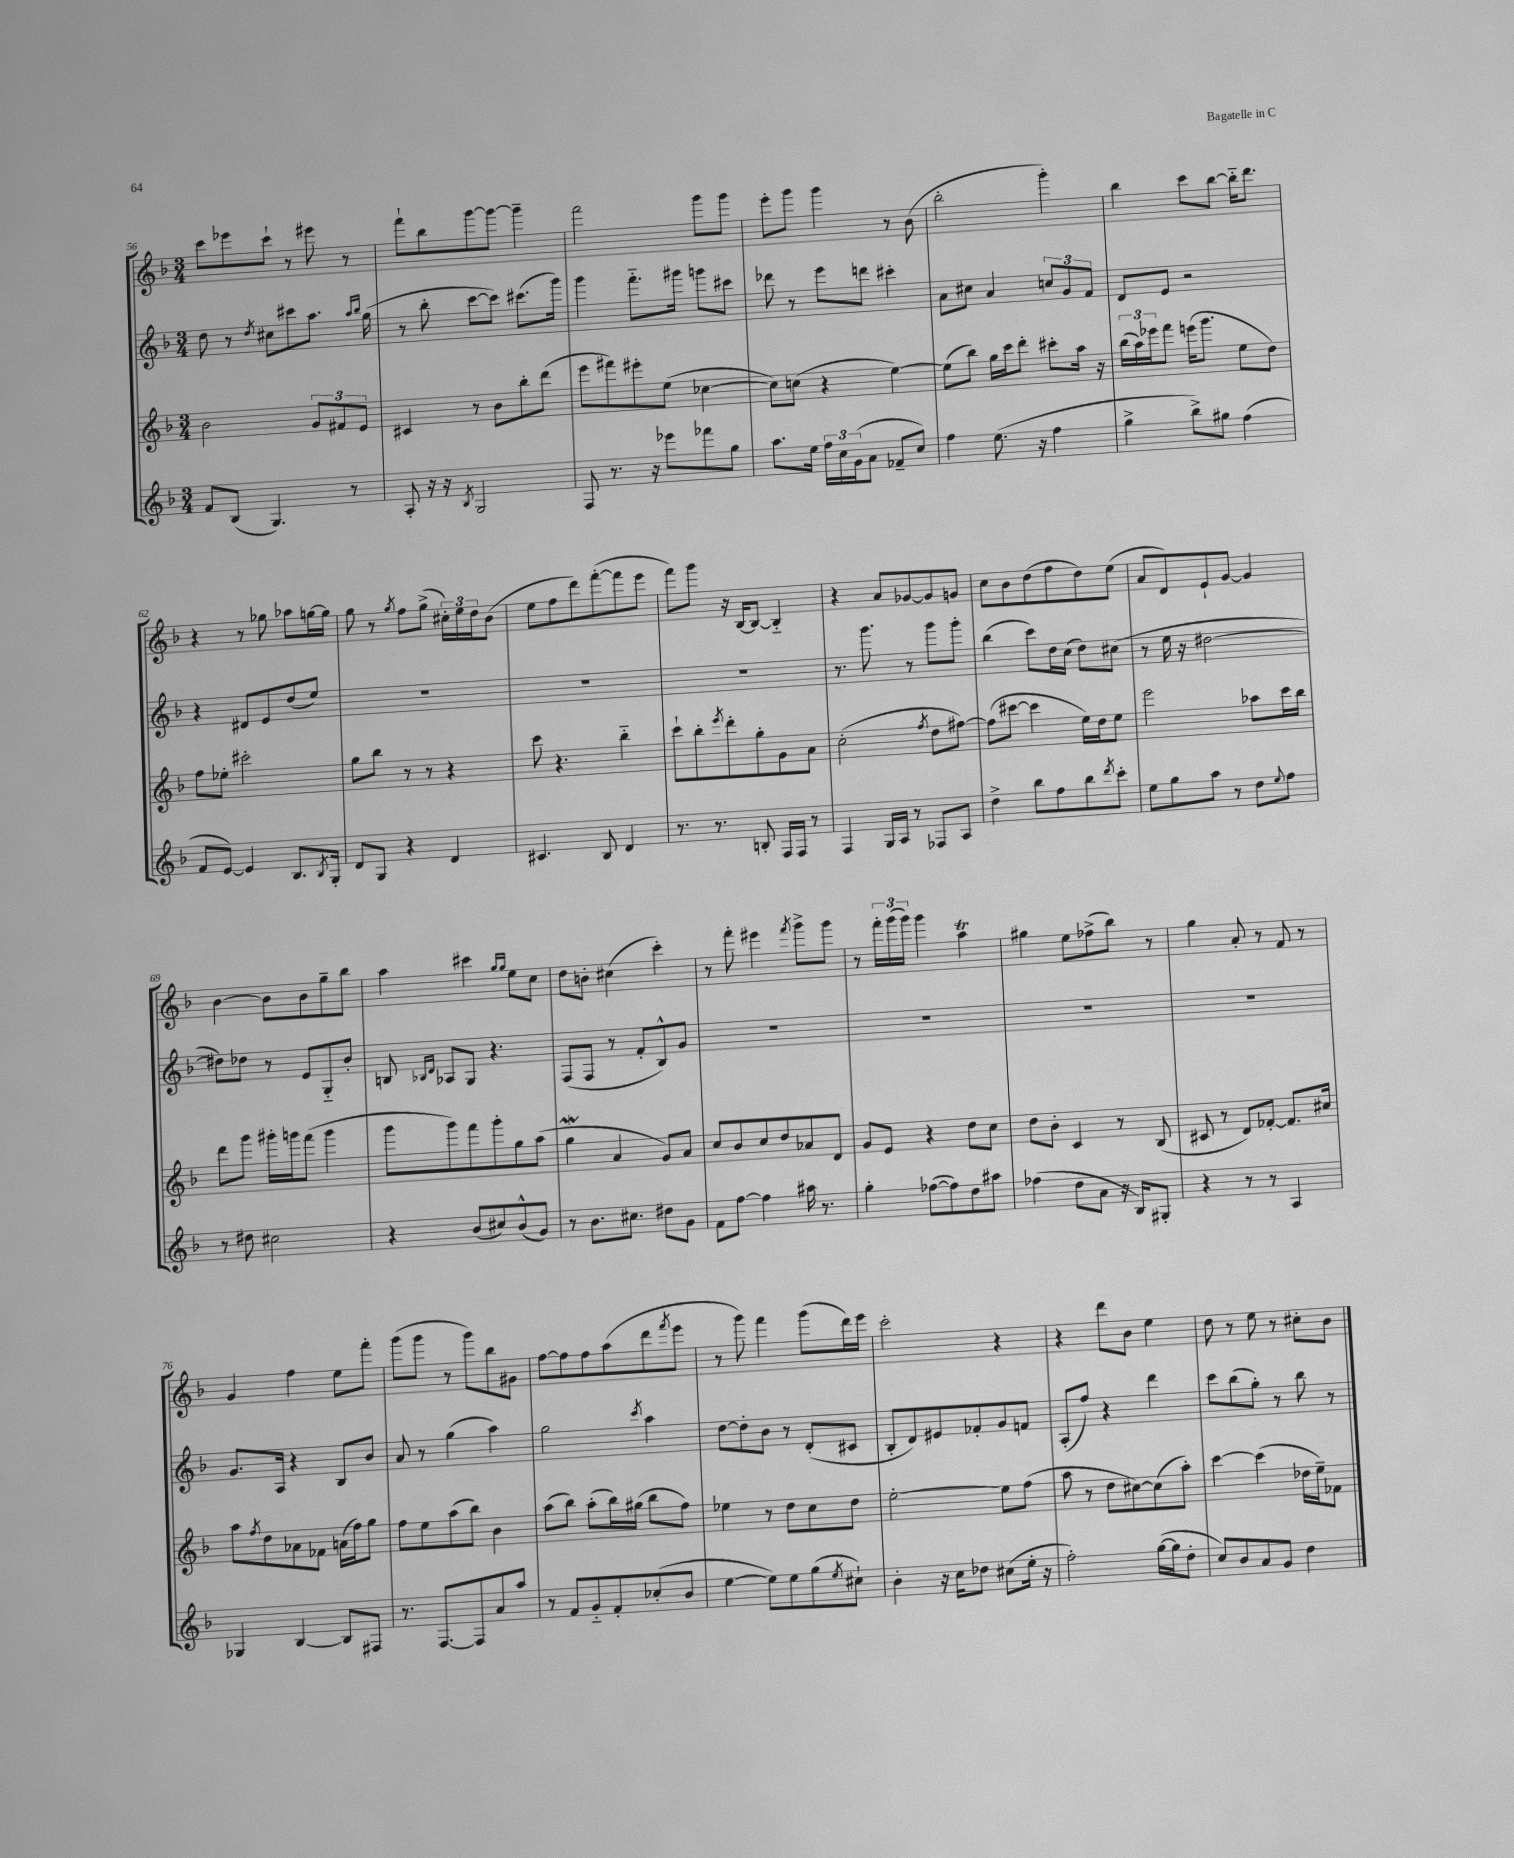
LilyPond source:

<<
\new StaffGroup <<
\new Staff = "s0" {
    \clef treble \key f \major \numericTimeSignature \time 3/4
    c'''8 ees'''8 c'''8-! r8 eis'''8 r8 |
    f'''8-! bes''8 g'''8~ g'''8~ g'''4-- |
    f'''2 g'''8 g'''8 |
    e'''8-. g'''8 g'''4 r8 bes'8( |
    bes''2-. g'''4-.) |
    bes''4 c'''8 bes''8~ bes''16-_ d'''8. |
    r4 r8 ges''8 aes''8 g''16~ g''16 |
    g''8 r8 \acciaccatura { g''8 } f''8 g''8->( \tuplet 3/2 { cis''16-.) e''16 d''16 } bes'8( |
    e''8 f''8 d'''8) f'''8~-.( f'''8 e'''8 |
    f'''8) g'''8 r16 bes16~ bes8~ bes4-_ |
    r4 a'8 ges'8~ ges'8 g'8 |
    c''8 bes'8 d''8( f''8 d''8) e''8( |
    a'8 d'8) e'8-! g'8~ g'4 |
    bes'4~ bes'8 bes'8 g''8-- bes''8 |
    a''4 cis'''4 \grace { g''16 g''16 } e''8 c''8 |
    d''8 b'8-. cis''4( c'''4-.) |
    r8 f'''8-. eis'''4 \acciaccatura { f'''8 } g'''8-> g'''8 |
    r8 \tuplet 3/2 { f'''16-. g'''16( g'''16) } g'''4 a''4\trill |
    gis''4 e''8 fes''8->( bes''8) r8 |
    g''4 a'8-. r8 f'8 r8 |
    g'4 f''4 e''8 f'''8-. |
    g'''8( g'''8 r8 g'''8) bes''8 gis'8 |
    f''8~ f''8 f''8 a''8( d'''8 \acciaccatura { f'''8 } e'''8 |
    r8 g'''8) f'''4 g'''8( d'''16) e'''16 |
    c'''2-. r4 |
    r4 d'''8 bes'8 e''4 |
    d''8 r8 e''8 r8 cis''8-. bes'8 \bar "|." |
}
\new Staff = "s1" {
    \clef treble \key f \major \numericTimeSignature \time 3/4
    d''8 r8 \acciaccatura { d''8 } cis''8 cis'''8 a''8. \grace { a''16 bes''16 } g''16( |
    r8 bes''8-. c'''8~ c'''8) cis'''8.( g'''16) |
    g'''4 f'''8.-_ gis'''16 g'''8 cis'''8 |
    des'''8 r8 e'''8 d'''8 cis'''4-. |
    a'8 cis''8 a'4 \tuplet 3/2 { c''8 g'8 f'8 } |
    d'8 e'8 r2 |
    r4 dis'8 e'8 d''8( e''8) |
    R2. |
    R2. |
    R2. |
    r8. g'''8. r8 g'''8 g'''8-. |
    bes''4( c'''8) d''16 c''16( d''8) cis''8( |
    r8 e''16 r16 dis''2~ |
    dis''8) des''8 r8 e'8 g8-_ bes'8-. |
    b8 \grace { bes16 d'16 } aes8 g8 r4. |
    f8( f8 r8 f'8-. bes8-^) g'8 |
    R2. |
    R2. |
    R2. |
    R2. |
    g'8. a16 r4 bes8 bes'8 |
    a'8 r8 g''4( a''4) |
    g''2 \acciaccatura { c'''8 } a''4 |
    d''8~ d''8-. bes'8 r8 d'8-.( cis'8 |
    bes8-. d'8) eis'8 fes'8-. g'8 f'8 |
    a8-.( f''8) r4 d'''4 |
    c'''8 bes''8( g''8-.) r8 bes''8 r8 \bar "|." |
}
\new Staff = "s2" {
    \clef treble \key f \major \numericTimeSignature \time 3/4
    bes'2 \tuplet 3/2 { g'8 fis'8 e'8 } |
    cis'4 r8 bes'8 bes''8-. d'''8( |
    e'''8 fis'''8) eis'''8-. e''8( ces''4~ |
    ces''8) c''8( r4 e''4~) |
    e''8( bes''8) g''16 c'''16 d'''8-. cis'''8-. a''16 r16 |
    \tuplet 3/2 { bes''16( a''16) ees'''16 } f'''8 e'''16( g'''8. e''8 d''8) |
    f''8 ees''8-. cis'''2-. |
    g''8 bes''8 r8 r8 r4 |
    c'''8 r4. bes''4-_ |
    c'''8-! bes''8-. \acciaccatura { e'''8 } d'''8-. g''8-. g'8 a'8 |
    c''2-.( \acciaccatura { f''8 } d''8 fis''8~) |
    fis''8( cis'''8~ cis'''4 e''16) d''16 e''8 |
    e'''2 aes''8 c'''16 bes''16 |
    d'''8 g'''8 gis'''16-. g'''16 f'''8( g'''4 |
    g'''8 g'''8) f'''8 g'''8-. g''8 a''8( |
    g''4\mordent a'4 g'8) a'8 |
    c''8 bes'8 c''8 d''8 aes'8 d'8 |
    g'8 e'8 r4 d''8 c''8 |
    d''8 bes'8-. c'4 r8 bes8( |
    cis'8 r8 d'8) fes'8~-. fes'8. cis''16 |
    a''8 \acciaccatura { f''8 } d''8 aes'8 fes'8 a'16( f''16) g''8 |
    f''8 e''8 a''8( bes''8) bes'4 |
    a''8( bes''8) a''8-.( bes''16) gis''16( bes''8 f''8) |
    ees''4 r8 d''8 c''8 d''8 |
    e''2~-. e''8 f''8( |
    a''8 r8 d''8 cis''8~) cis''8( a''8-.) |
    c'''4~ c'''4( des''16 e''16--) fes'8 \bar "|." |
}
\new Staff = "s3" {
    \clef treble \key f \major \numericTimeSignature \time 3/4
    f'8 bes8( g4.) r8 |
    a8-. r16 r16 \acciaccatura { bes8 } g2 |
    f8 r8. r16 ees'''8 fes'''8 g''8 |
    a''8. e''16 \tuplet 3/2 { f''16 c''16 g'16( } a'8 fes'8-- c''8) |
    f''4 e''8.( r16 f''4 |
    g''4-> bes''8->) gis''8 f''4( |
    f'8 e'8~) e'4 bes8. \acciaccatura { bes8 } g16-. |
    d'8 g8 r4 d'4 |
    cis'4. bes8 d'4 |
    r8. r8. b8-. f16 f16 r8 |
    f4 g16 a16 r8 fes8 a8 |
    d''4-> bes''8 f''8 bes''8 \acciaccatura { d'''8 } c'''8-. |
    e''8 g''8 a''8 r8 d''8 \appoggiatura { e''8 } f''8 |
    r8 dis''8 cis''2 |
    r4 bes'8( cis''8) bes'8-^( g'8) |
    r8 bes'8. cis''8. dis''8 g'8 |
    f'8 f''8~ f''4 ais''16 r8. |
    g''4-. fes''8~( fes''8) d''8 ais''8 |
    fes''4( d''8 a'8 r16 bes16) gis8-. |
    r4 r8 r8 a4 |
    ges4 bes4~ bes8 fis8 |
    r8. f8.~ f8 a'8 a''8 |
    r8 f'8 g'8-_ f'8-. ces''8-.( bes'8 |
    e''4~ e''8) e''8 g''8( \acciaccatura { e''8 } cis''8-!) |
    bes'4-. r16 c''16 des''8 cis''8( e''16-. r16 |
    f''2-.) g''16~( g''16 d''8-. |
    c''8) bes'8 a'8 g'8 d''4 \bar "|." |
}
>>
>>
\layout { \context { \Score currentBarNumber = #56 } }
